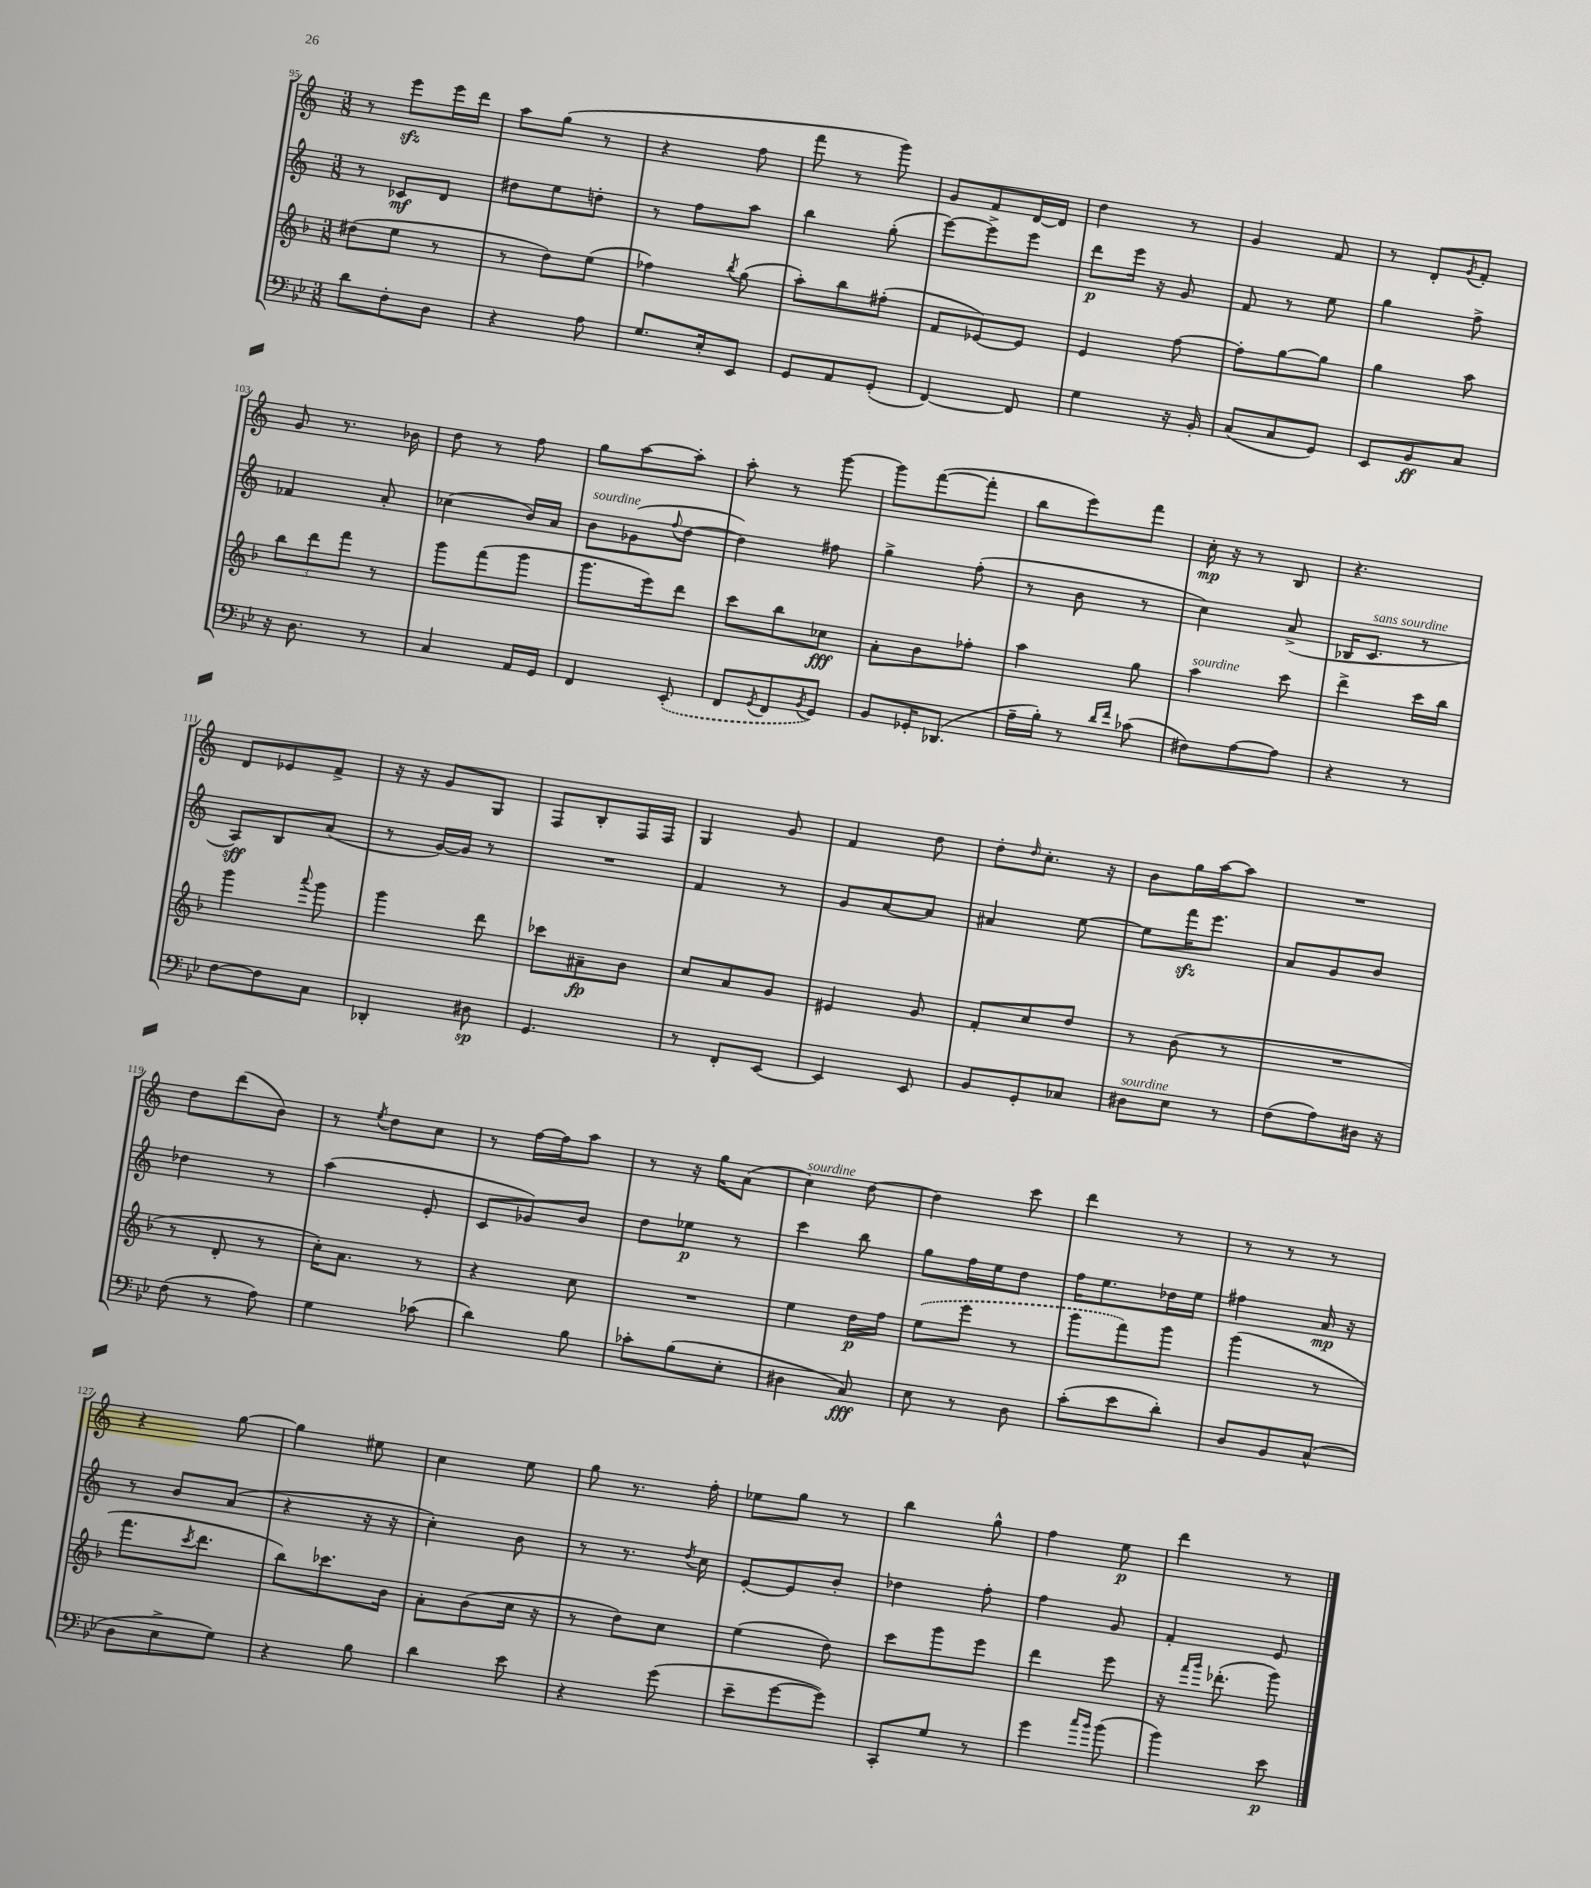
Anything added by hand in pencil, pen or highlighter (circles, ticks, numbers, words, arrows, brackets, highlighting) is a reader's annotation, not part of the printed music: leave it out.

**kern	**dynam	**kern	**dynam	**kern	**dynam	**kern	**dynam
*part4	*part4	*part3	*part3	*part2	*part2	*part1	*part1
*staff4	*staff4	*staff3	*staff3	*staff2	*staff2	*staff1	*staff1
*clefF4	*	*clefG2	*	*clefG2	*	*clefG2	*
*k[b-e-]	*	*k[b-]	*	*k[]	*	*k[]	*
*M3/8	*	*M3/8	*	*M3/8	*	*M3/8	*
=95	=95	=95	=95	=95	=95	=95	=95
8d\L	.	(8dd#X\L	.	8r	.	8r	.
8F'\	.	8ee\J	.	8c-X/L	mf	8eeezz\L	.
8D\J	.	8r	.	8d/J	.	16eee\L	.
.	.	.	.	.	.	16ddd\JJ	.
=96	=96	=96	=96	=96	=96	=96	=96
4r	.	8r	.	8dd#X\L	.	8aa\L	.
.	.	8dd\L)	.	8ee\	.	(8gg\J	.
8A\	.	(8ee\J	.	8ddn'\J	.	8r	.
=97	=97	=97	=97	=97	=97	=97	=97
8.G/L	.	4ff-X\)	.	8r	.	4r	.
.	.	.	.	8ff\L	.	.	.
16E-'/k	.	.	.	.	.	.	.
.	.	8qbb-/	.	.	.	.	.
8EE-/J	.	(8gg\	.	8aa\J	.	8ff\	.
=98	=98	=98	=98	=98	=98	=98	=98
8GG/L	.	8aa'\L)	.	4bb\	.	8fff\	.
8AA/	.	8bb-\	.	.	.	8r	.
(8GG'/J	.	(8ff#X'\J	.	(8gg'\	.	8ggg\)	.
=99	=99	=99	=99	=99	=99	=99	=99
[4FF/)	.	8f/L	.	[8eee\L)	.	8g/L	.
.	.	[8e-X/)	.	8eee^\]	.	8f/	.
8FF/]	.	8e-/J]	.	8eee\J	.	[16d/L	.
.	.	.	.	.	.	16d/JJ]	.
=100	=100	=100	=100	=100	=100	=100	=100
4G\	.	4e/	.	8ddd\L	p	4dd\	.
.	.	.	.	16eee\Jk	.	.	.
.	.	.	.	16r	.	.	.
16r	.	[8ff\	.	8g/	.	8r	.
16BB-'/	.	.	.	.	.	.	.
=101	=101	=101	=101	=101	=101	=101	=101
(8C/L	.	8ff'\L]	.	8f/	.	4g/	.
8C/	.	[8gg\	.	8r	.	.	.
8GG/J)	.	8gg\J]	.	8ee\	.	8f/	.
=102	=102	=102	=102	=102	=102	=102	=102
8EE-/L	.	4gg\	.	4gg\	.	8r	.
8BB-/	ff	.	.	.	.	8d'/L	.
.	.	.	.	.	.	8qg/	.
8C/J	.	8aa\	.	8ff^\	.	8f'/J	.
!!LO:LB:g=z
=103	=103	=103	=103	=103	=103	=103	=103
16r	.	12bb-\L	.	4f-X/	.	8g/	.
8.D\	.	.	.	.	.	.	.
.	.	12ddd\	.	.	.	.	.
.	.	.	.	.	.	8.r	.
.	.	12fff\J	.	.	.	.	.
8r	.	8r	.	8a'/	.	.	.
.	.	.	.	.	.	16b-X\	.
=104	=104	=104	=104	=104	=104	=104	=104
4C/	.	8ggg\L	.	(4cc-X\	.	8dd\	.
.	.	(8fff\	.	.	.	8r	.
16AA/LL	.	8ggg\J	.	16b/LL)	.	8ff\	.
16GG/JJ	.	.	.	16a/JJ	.	.	.
=105	=105	=105	=105	=105	=105	=105	=105
!	!	!	!	!LO:TX:a:i:t=sourdine	!	!	!
4FF/	.	8.ggg\L	.	8b\L	.	8gg\L	.
.	.	.	.	(8g-X\	.	[8aa\	.
.	.	16eee\k)	.	.	.	.	.
.	.	.	.	8qqff/	.	.	.
(8EE-'/	.	8ddd\J	.	[8dd\J	.	8aa'\J]	.
=106	=106	=106	=106	=106	=106	=106	=106
8FF/L	.	8ccc\L	.	4dd\])	.	8aa'\	.
8qGG/	.	.	.	.	.	.	.
8FF/	.	8bb-\	.	.	.	8r	.
8qBB-/	.	.	.	.	.	.	.
8GG/J)	.	8cc-X\J	fff	8ff#X\	.	[8ggg\	.
=107	=107	=107	=107	=107	=107	=107	=107
8BB-/L	.	8a'\L	.	4gg^\	.	8ggg\L]	.
16GG-X'/K	.	8b-\	.	.	.	([8fff\	.
(8.DD-X/J	.	.	.	.	.	.	.
.	.	8ff-X'\J	.	(8ff'\	.	8fff'\J]	.
=108	=108	=108	=108	=108	=108	=108	=108
16A~\LL	.	4aa\	.	8r	.	8bb\L	.
16B-'\JJ)	.	.	.	.	.	.	.
8r	.	.	.	8b\	.	8eee\)	.
16qqd/LL	.	.	.	.	.	.	.
16qqf/JJ	.	.	.	.	.	.	.
(8c-X\	.	8gg\	.	8r	.	8fff\J	.
=109	=109	=109	=109	=109	=109	=109	=109
!	!	!LO:TX:a:i:t=sourdine	!	!	!	!	!
8F#X\L)	.	4aa\	.	4cc\)	.	16cc'\	mp
.	.	.	.	.	.	16r	.
[8A\	.	.	.	.	.	8r	.
8A\J]	.	8ccc\	.	(8a^/	.	8B/	.
=110	=110	=110	=110	=110	=110	=110	=110
4r	.	4ddd^\	.	16B-X/KL	.	4.r	.
!	!	!	!	!LO:TX:a:i:t=sans sourdine	!	!	!
.	.	.	.	8.c/J	.	.	.
8r	.	16ccc\LL	.	8r	.	.	.
.	.	16bb-\JJ	.	.	.	.	.
!!LO:LB:g=z
=111	=111	=111	=111	=111	=111	=111	=111
[8F\L	.	4ggg\	.	8A/L)	sff	8d/L	.
8F\]	.	.	.	8B/	.	8e-X/	.
.	.	8qqaaa/	.	.	.	.	.
8C\J	.	8ggg\	.	(8a/J	.	8f^/J	.
=112	=112	=112	=112	=112	=112	=112	=112
4DD-X'/	.	4ggg\	.	8r	.	16r	.
.	.	.	.	.	.	16r	.
.	.	.	.	[16g/LL)	.	8g/L	.
.	.	.	.	16g/JJ]	.	.	.
8D#X\	sp	8ddd\	.	8r	.	8G/J	.
=113	=113	=113	=113	=113	=113	=113	=113
4.GG/	.	8ccc-X\L	.	4.r	.	8F/L	.
.	.	8a#X~\	fp	.	.	8B'/	.
.	.	8b-\J	.	.	.	16F/L	.
.	.	.	.	.	.	16F/JJ	.
=114	=114	=114	=114	=114	=114	=114	=114
8r	.	8cc/L	.	4f/	.	4G/	.
8FF'/L	.	8a/	.	.	.	.	.
[8EE-/J	.	8g/J	.	8r	.	8g/	.
=115	=115	=115	=115	=115	=115	=115	=115
4EE-/]	.	4e#X/	.	8g/L	.	4f/	.
.	.	.	.	[8a/	.	.	.
8EE-/	.	8g/	.	8a/J]	.	8dd\	.
=116	=116	=116	=116	=116	=116	=116	=116
8BB-/L	.	8f'/L	.	4a#X/	.	8dd'\L	.
.	.	.	.	.	.	16qqdd/	.
8GG'/	.	8cc/	.	.	.	8.cc'\J	.
8C-X/J	.	8dd/J	.	[8ee\	.	.	.
.	.	.	.	.	.	16r	.
=117	=117	=117	=117	=117	=117	=117	=117
!LO:TX:a:i:t=sourdine	!	!	!	!	!	!	!
8D#X\L	.	8r	.	8ee\L]	.	8b\L	.
8E-\J	.	(8b-\	.	16fffzz\K	.	16gg\L	.
.	.	.	.	8.eee\J	.	[16aa\J	.
8r	.	8r	.	.	.	8aa\J]	.
=118	=118	=118	=118	=118	=118	=118	=118
(8F\L	.	4.r	.	8a/L	.	4.r	.
8A\)	.	.	.	8g/	.	.	.
16D#X\Jk	.	.	.	8b/J	.	.	.
16r	.	.	.	.	.	.	.
!!LO:LB:g=z
=119	=119	=119	=119	=119	=119	=119	=119
(8F\	.	8r	.	4dd-X\	.	8dd\L	.
8r	.	8d'/	.	.	.	(8ddd\	.
8A\)	.	8r	.	8r	.	8b\J)	.
=120	=120	=120	=120	=120	=120	=120	=120
4G\	.	16cc'\KL)	.	(4aa\	.	8r	.
.	.	8.a\J	.	.	.	.	.
.	.	.	.	.	.	8qee/	.
.	.	.	.	.	.	8dd\L	.
(8c-X\	.	8r	.	8e'/	.	8cc\J	.
=121	=121	=121	=121	=121	=121	=121	=121
4d\)	.	4r	.	8c/L	.	8r	.
.	.	.	.	8g-X/)	.	[16ff\LL	.
.	.	.	.	.	.	16ff\J]	.
8B-\	.	8cc\	.	8b/J	.	8aa\J	.
=122	=122	=122	=122	=122	=122	=122	=122
8c-X'\L	.	4.r	.	8dd\L	.	8r	.
(8B-\	.	.	.	8ee-X\J	p	16r	.
.	.	.	.	.	.	16gg\KL	.
8E-'\J	.	.	.	8r	.	(8a\J	.
=123	=123	=123	=123	=123	=123	=123	=123
!	!	!	!	!	!	!LO:TX:a:i:t=sourdine	!
4D#X\	.	4ee\	.	4ccc\	.	4cc\)	.
8C/)	fff	16dd\LL	p	8bb\	.	[8dd\	.
.	.	16ff\JJ	.	.	.	.	.
=124	=124	=124	=124	=124	=124	=124	=124
8E-\	.	(8ee\L	.	8gg\L	.	4dd\]	.
8r	.	8eee\J	.	16ff\L	.	.	.
.	.	.	.	16ee\J	.	.	.
8D\	.	8r	.	8dd\J	.	8ccc\	.
=125	=125	=125	=125	=125	=125	=125	=125
(8c'\L	.	8ggg\L	.	16ff\KL	.	4ddd\	.
.	.	.	.	8.ee\	.	.	.
8e-\	.	8fff\)	.	.	.	.	.
8d'\J)	.	8ggg\J	.	16dd-X\L	.	8r	.
.	.	.	.	16ee\JJ	.	.	.
=126	=126	=126	=126	=126	=126	=126	=126
8D/L	.	(4ggg\	.	4ff#X\	.	8r	.
8BB-/	.	.	.	.	.	8r	.
(8C^^/J	.	8r	.	16a/	mp	8r	.
.	.	.	.	16r	.	.	.
!!LO:LB:g=z
=127	=127	=127	=127	=127	=127	=127	=127
8D\L	.	8.fff\L	.	8r	.	4r	.
8E-^\	.	.	.	8b/L	.	.	.
.	.	8qccc/	.	.	.	.	.
.	.	8.ddd\J	.	.	.	.	.
8G\J)	.	.	.	(8a/J	.	[8gg\	.
=128	=128	=128	=128	=128	=128	=128	=128
4r	.	8bb-\L)	.	4r	.	4gg\]	.
.	.	8.ccc-X\	.	.	.	.	.
8B-\	.	.	.	16r	.	8ee#X\	.
.	.	16b-\Jk	.	16r	.	.	.
=129	=129	=129	=129	=129	=129	=129	=129
4d\	.	8a'\L	.	4cc'\)	.	4cc\	.
.	.	(8b-\	.	.	.	.	.
8e-\	.	16cc\Jk	.	8b\	.	8ee\	.
.	.	16r	.	.	.	.	.
=130	=130	=130	=130	=130	=130	=130	=130
4r	.	8r	.	8r	.	8gg\	.
.	.	8dd\L)	.	8.r	.	8.r	.
(8g\	.	8cc\J	.	.	.	.	.
.	.	.	.	8qdd/	.	.	.
.	.	.	.	16cc\	.	16ff'\	.
=131	=131	=131	=131	=131	=131	=131	=131
8e-~\L	.	(4ee\	.	[8e'/L	.	8ee-X\L	.
[8g\	.	.	.	8e/]	.	8gg\J	.
8g\J])	.	8dd\)	.	8b'/J	.	8r	.
=132	=132	=132	=132	=132	=132	=132	=132
8CC'/L	.	8ccc\L	.	4dd-X\	.	4bb\	.
8G/J	.	8ggg\	.	.	.	.	.
8r	.	8eee\J	.	8ff'\	.	8gg^^\	.
=133	=133	=133	=133	=133	=133	=133	=133
4g\	.	4ddd\	.	4ff\	.	4ff\	.
16qqcc/LL	.	.	.	.	.	.	.
16qqb-/JJ	.	.	.	.	.	.	.
(8b-\	.	8eee\	.	8g/	.	8ee\	p
=134	=134	=134	=134	=134	=134	=134	=134
4b-\)	.	16r	.	4f'/	.	4ddd\	.
.	.	16qqfff/LL	.	.	.	.	.
.	.	16qqggg/JJ	.	.	.	.	.
.	.	(8.ddd-X'\	.	.	.	.	.
8e-\	p	8ggg\)	.	8e/	.	8r	.
==	==	==	==	==	==	==	==
*-	*-	*-	*-	*-	*-	*-	*-
